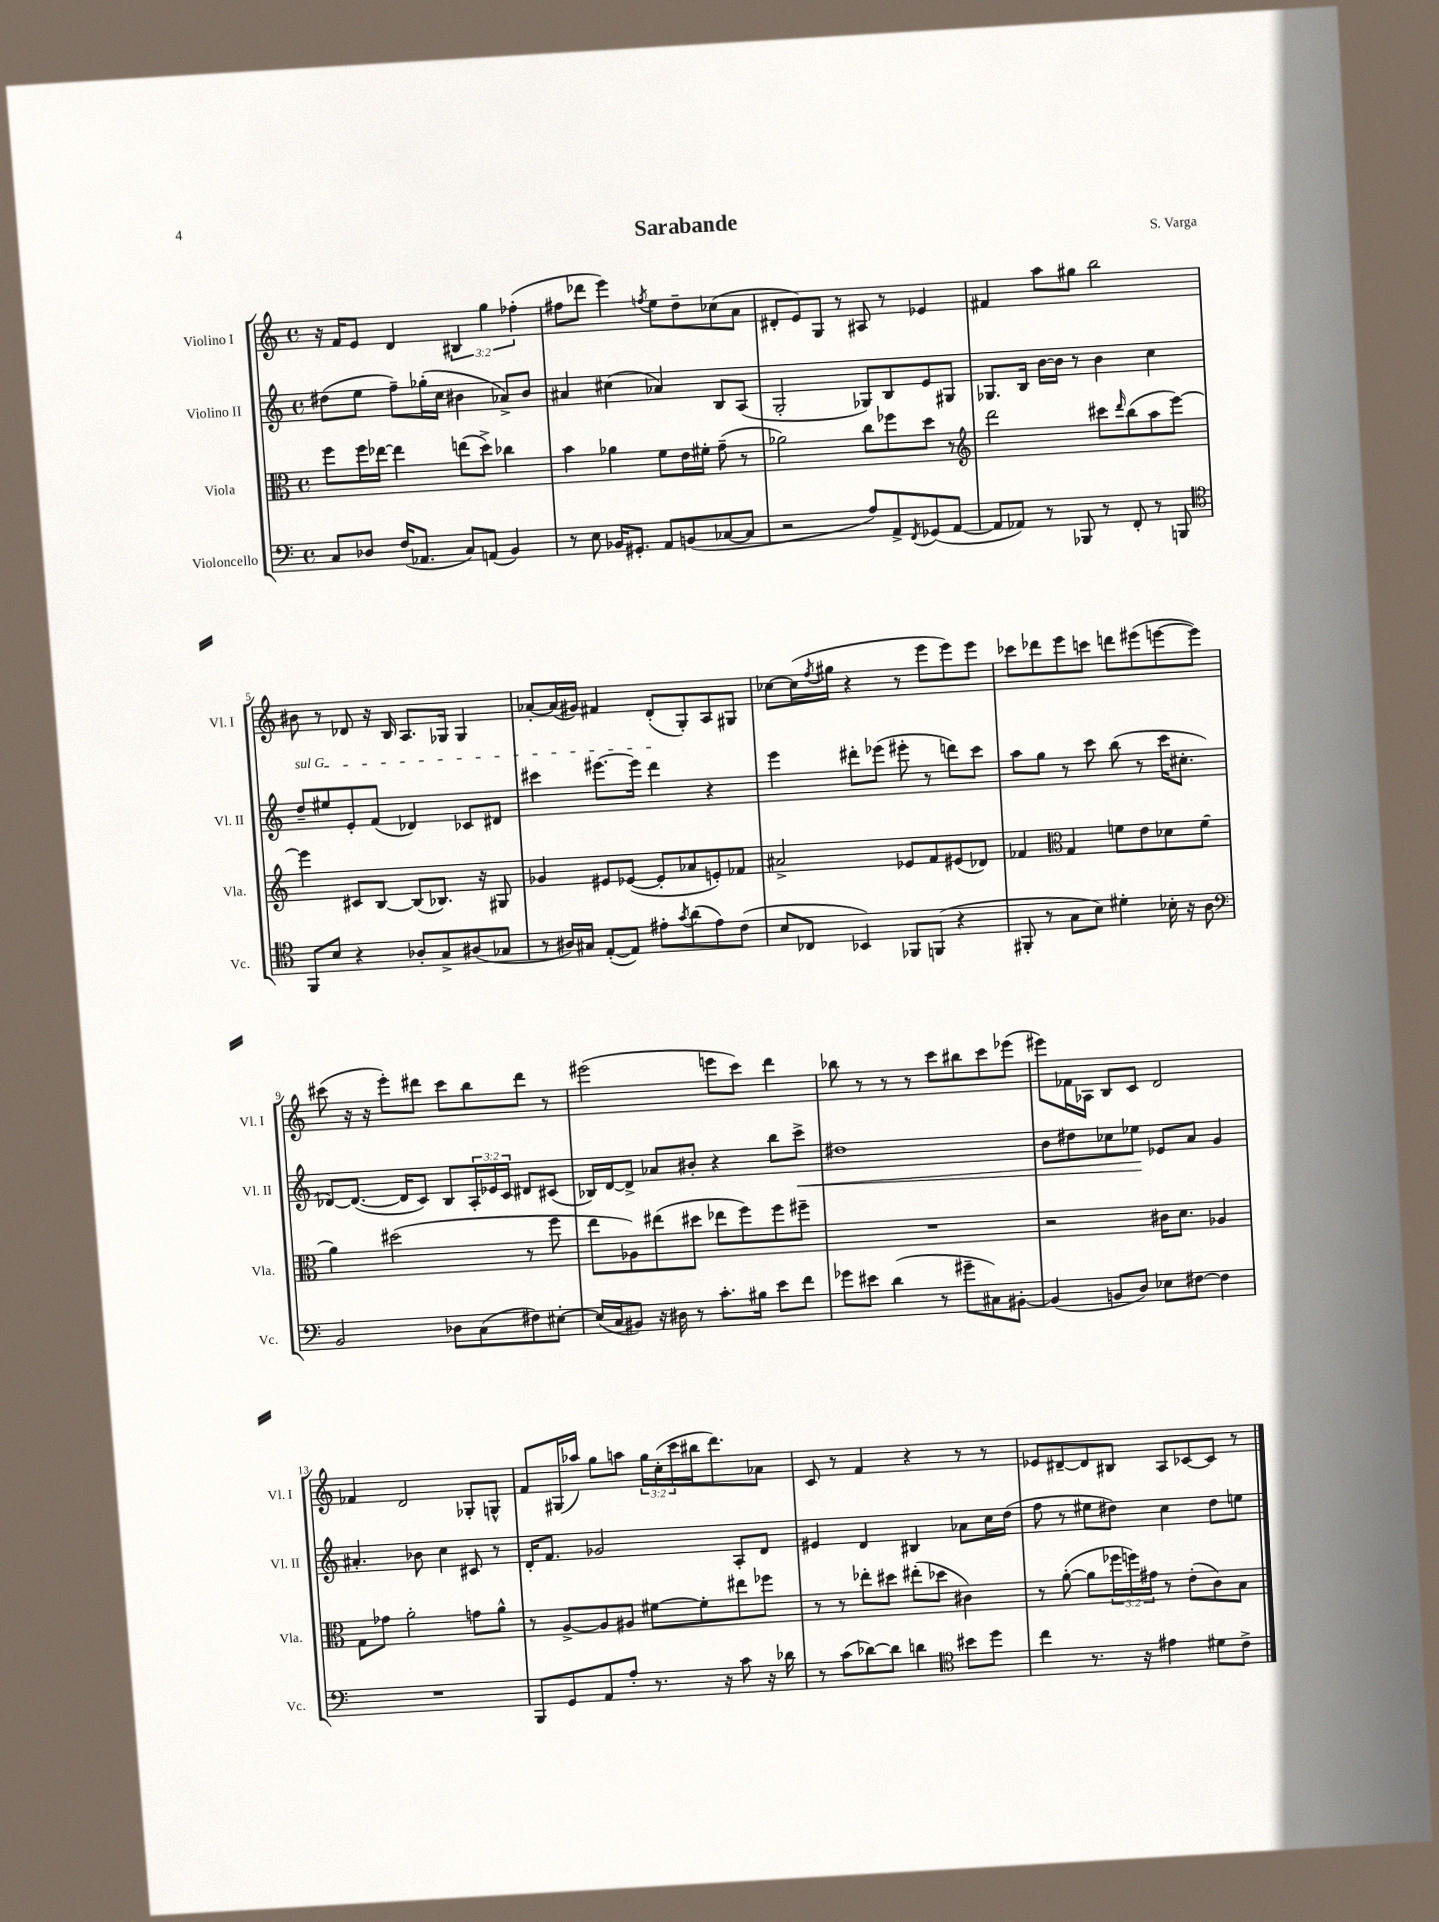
\header { title = "Sarabande" composer = "S. Varga" }
<<
\new StaffGroup <<
\new Staff = "s0" \with { instrumentName = "Violino I" shortInstrumentName = "Vl. I" } {
    \clef treble \key c \major \defaultTimeSignature \time 4/4 \override Staff.TupletNumber.text = #tuplet-number::calc-fraction-text
    r16 f'16 e'8 d'4 \tuplet 3/2 { bis4 g''4 fes''4-.( } |
    fis''8 des'''8 e'''4) \acciaccatura { f''8 } e''8 d''8-- ces''8( a'8 |
    dis'8-. e'8) g8 r8 ais8 r8 ees'4 |
    fis'4 a''8 gis''8 b''2 |
    bis'8 r8 des'8 r16 b16 a8. ges16 ges4 |
    aes'8~-. aes'16( gis'16) fis'4 d'8-.( g8-.) a8 gis8 |
    ces''8~ ces''16( \acciaccatura { f''8 } gis''16 r4 r8 e'''8 e'''8) e'''8 |
    ces'''8 des'''8 e'''8 c'''8 d'''8 eis'''8( e'''8~ e'''8) |
    cis'''8( r16 r16 e'''8-.) dis'''8 cis'''8 b''8 dis'''8 r8 |
    eis'''2( e'''8 c'''8) d'''4 |
    bes''8 r8 r8 r8 c'''8 bis''8 c'''8 ees'''8( |
    eis'''8) fes'16 aes16 b8 c'8 d'2 |
    fes'4 d'2 ges8-. g8-^ |
    f'8 gis16( aes''16) g''8 a''8 \tuplet 3/2 { g''16 c''16-.( c'''16 } bis''16 d'''8.) aes'8 |
    c'8 r8 f'4 r4 r8 r8 |
    ees'8 dis'8~-- dis'8 bis8 a8 ces'8~ ces'8 r8 \bar "|." |
}
\new Staff = "s1" \with { instrumentName = "Violino II" shortInstrumentName = "Vl. II" } {
    \clef treble \key c \major \defaultTimeSignature \time 4/4 \override Staff.TupletNumber.text = #tuplet-number::calc-fraction-text
    dis''8( e''8 f''8--) ges''16-.( c''16 bis'4 aes'8->) bis'8 |
    ais'4 cis''4( aes'4) b8 a8( |
    g2-. ges8) b8 e'8 gis8 |
    ges8. b16 b'16~ b'16 r8 b'4 c''4 |
    \once \override TextSpanner.bound-details.left.text = \markup { \italic "sul G" } d''8--\startTextSpan eis''8 e'8-. f'8( des'4) ces'8 dis'8 |
    cis'''4 eis'''8.~ eis'''16 d'''4\stopTextSpan r4 |
    e'''4 dis'''8-. ees'''8( eis'''8-. r8 d'''8) c'''8 |
    a''8 g''8 r8 c'''8 b''8( r8 c'''16 cis''8.-. |
    des'8~) des'8.~( des'16 c'8) b8 \tuplet 3/2 { a16-. ees'16 c'16 } dis'8 cis'8( |
    bes16) d'16~ d'8-> aes'8 bis'8-. r4 b''8 c'''8->\< |
    dis''1 |
    b'8 dis''8 ces''8 ees''8\! ees'8 a'8 g'4 |
    ais'4.-. bes'8 c''4 cis'8 r8 |
    d'16-. f'8. ges'2 a8-. d'8 |
    eis'4 d'4 bis4 aes'8 c''16 d''16( |
    f''8 r8 eis''8 dis''8) c''4 dis''8 e''8 \bar "|." |
}
\new Staff = "s2" \with { instrumentName = "Viola" shortInstrumentName = "Vla." } {
    \clef alto \key c \major \defaultTimeSignature \time 4/4 \override Staff.TupletNumber.text = #tuplet-number::calc-fraction-text
    f''8 f''16 ees''16~ ees''4 e''8( d''8->) ces''4 |
    b'4 aes'4 f'8 e'16 fis'16-. g'8--( r8 |
    aes'2) c''8 fes''8 d''8 r8 |
    \clef treble d'''2 cis'''8 \grace { d'''16 } b''8( a''8 e'''8~) |
    e'''4 cis'8 b8~ b8( bes8.) r16 gis8 |
    ges'4 eis'8 ees'8~( ees'8-. aes'8 e'8-.) fes'8 |
    ais'2-> ees'8 f'8 eis'8( des'8) |
    fes'4 \clef alto g4 f'8 e'8 des'8 f'8( |
    a'4) dis''2( r8 f''8 |
    e''8 aes8) eis''8( dis''8 ees''8 f''8) f''8 fis''8-- |
    R1 |
    r2 cis'16 d'8. aes4 |
    g8 ges'8 a'2-. g'8 a'8-^ |
    r8 a8~-> a8 ais8 fis'8~ fis'8-. eis''8 fes''8 |
    r8 r8 ees''8-. dis''8 eis''8-.( des''8 cis'4) |
    r8 a'8~-.( a'8 \tuplet 3/2 { fes''16 f''16) gis'16 } r8 e'8-.( c'8) b8 \bar "|." |
}
\new Staff = "s3" \with { instrumentName = "Violoncello" shortInstrumentName = "Vc." } {
    \clef bass \key c \major \defaultTimeSignature \time 4/4
    c8 des8 f16( aes,8. c8) a,8( b,4) |
    r8 e8 bes,16 gis,8.-. a,8 b,8( ces8~ ces8 |
    r2 a8) a,8-> \acciaccatura { f,8 } ges,8( a,8~ |
    a,8 aes,8) r8 bes,,8 r8 f,8-. r8 b,,8 |
    \clef tenor f,8 b8 r4 aes8-. g8-> ais8( ges8 |
    r8 ais16) gis16 e8~-.( e8) eis'8-. \acciaccatura { g'8 } a'8( eis'8) c'8( |
    b8 ces8 bes,4) fes,8 f,8( r4 |
    fis,8-. r8 g8 b8) dis'4-. bes16-. r16 a8 |
    \clef bass b,2 des8 c8( fis8) eis8~-. |
    eis16( c16 bis,8) r16 dis16 r8 c'8.-. bis16 e'8 f'8 |
    ges'8 eis'8 d'4( r8 gis'8-- cis8) bis,8~-. |
    bis,4( b,8 d8) ees8 fis8~ fis4 |
    R1 |
    b,,8 g,8 a,8 a8-. r8. r16 c'8 r16 des'16 |
    r8 c'8( des'8~) des'8 d'4 \clef tenor bis'8 d''8 |
    c''4 r8. r16 eis'4 dis'8 c'8-> \bar "|." |
}
>>
>>
